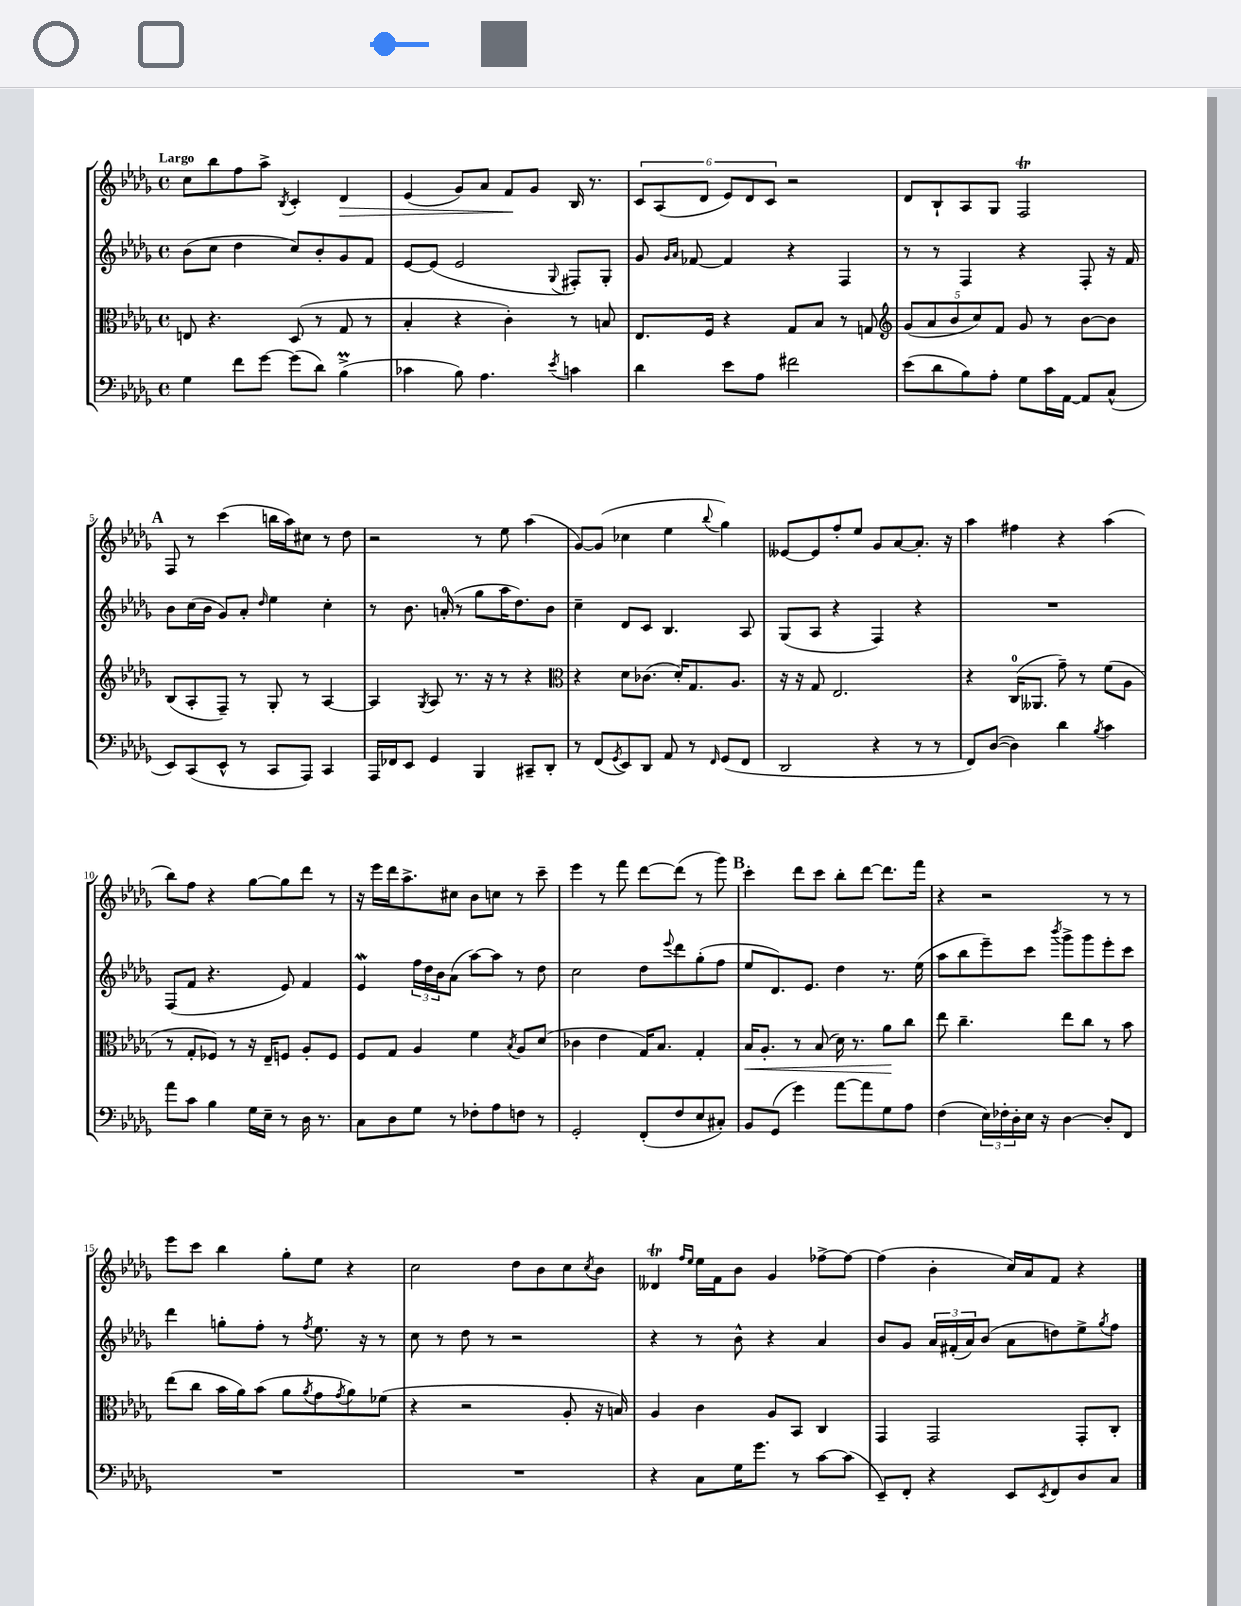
<<
\new StaffGroup <<
\new Staff = "s0" {
    \clef treble \key des \major \defaultTimeSignature \time 4/4 \tempo "Largo"
    c''8 bes''8 f''8 aes''8-> \acciaccatura { bes8 } c'4-. des'4\> |
    ees'4( ges'8) aes'8 f'8\! ges'8 bes16 r8. |
    \tuplet 6/4 { c'8 aes8( des'8 ees'8) des'8 c'8 } r2 |
    des'8 bes8-! aes8 ges8 f2\trill |
    \mark \markup { \bold "A" } f8 r8 c'''4( b''16 aes''16) cis''8 r8 des''8 |
    r2 r8 ees''8 aes''4( |
    ges'8~) ges'8( ces''4 ees''4 \appoggiatura { bes''8 } ges''4) |
    eeses'8~ eeses'8 f''8-. ees''8 ges'8 aes'8~ aes'8.-. r16 |
    aes''4 fis''4 r4 aes''4( |
    bes''8) f''8 r4 ges''8~ ges''8 des'''8 r8 |
    r16 ees'''16 des'''16 aes''8.-> cis''8 bes'8 c''8 r8 c'''8-- |
    ees'''4 r8 f'''8 des'''8~ des'''8( r8 ges'''8) |
    \mark \markup { \bold "B" } c'''4-. des'''8 c'''8 bes''8-. des'''8~ des'''8. f'''16 |
    r4 r2 r8 r8 |
    ees'''8 c'''8 bes''4 ges''8-. ees''8 r4 |
    c''2 des''8 bes'8 c''8 \acciaccatura { c''8 } bes'8 |
    deses'4\trill \grace { f''16 ees''16 } ees''16 f'16 bes'8 ges'4 fes''8~-> fes''8~ |
    fes''4( bes'4-. c''16) aes'16 f'8 r4 \bar "|." |
}
\new Staff = "s1" {
    \clef treble \key des \major \defaultTimeSignature \time 4/4
    bes'8( c''8 des''4 c''8) bes'8-. ges'8 f'8 |
    ees'8~ ees'8( ees'2 \appoggiatura { ges8 } fis8-.) ges8-. |
    ges'8 \grace { ges'16 aes'16 } fes'8~ fes'4 r4 f4 |
    r8 r8 f4 r4 f8-. r16 f'16 |
    \mark \markup { \bold "A" } bes'8 c''16( bes'16 ges'8) aes'8-. \grace { des''16 } ees''4 c''4-. |
    r8 bes'8. a'16-0-.( r8 ges''8 aes''16 des''8.) bes'8 |
    c''4-- des'8 c'8 bes4. aes8 |
    ges8( aes8 r4 f4) r4 |
    R1 |
    f8( f'8 r4. ees'8) f'4 |
    ees'4\mordent \tuplet 3/2 { f''16 des''16 bes'16 } aes'8( aes''8~) aes''8 r8 des''8 |
    c''2 des''8 \appoggiatura { ees'''8 } des'''8 ges''8-.( f''8 |
    \mark \markup { \bold "B" } ees''8 des'8.) ees'8. des''4 r8. ees''16( |
    aes''8 bes''8 ees'''8--) c'''8 \acciaccatura { bes'''8 } ges'''8-> ges'''8 ees'''8-. c'''8 |
    des'''4 g''8-. f''8-. r8 \acciaccatura { f''8 } ees''8. r16 r8 |
    c''8 r8 des''8 r8 r2 |
    r4 r8 bes'8-^ r4 aes'4 |
    bes'8 ges'8 \tuplet 3/2 { aes'16 fis'16-.( aes'16) } bes'8( aes'8 d''8) ees''8-> \acciaccatura { ges''8 } f''8 \bar "|." |
}
\new Staff = "s2" {
    \clef alto \key des \major \defaultTimeSignature \time 4/4
    e8 r4. des8( r8 ges8 r8 |
    bes4-. r4 c'4-.) r8 b8 |
    ees8. f16 r4 ges8 bes8 r8 g8 |
    \clef treble \tuplet 5/4 { ges'8( aes'8 bes'8 c''8) f'8 } ges'8 r8 bes'8~ bes'8 |
    \mark \markup { \bold "A" } bes8( aes8-. f8--) r8 ges8-. r8 aes4~ |
    aes4 \acciaccatura { ges8 } aes8 r8. r16 r8 r4 |
    \clef alto r4 des'8 ces'8.( des'16-.) ges8. aes8. |
    r16 r16 ges8 ees2. |
    r4 c16-0( aeses,8. ges'8--) r8 f'8( aes8 |
    r8 ges8-. fes8) r8 r16 ees16-- f8 aes8-. f8 |
    f8 ges8 aes4 f'4 \acciaccatura { bes8 } aes8 des'8( |
    ces'4 ees'4 ges16) bes8. ges4-. |
    \mark \markup { \bold "B" } bes16\< aes8.-. r8 bes8( des'16) r8. aes'8\! c''8 |
    ees''8 c''4.-- ees''8 c''8 r8 bes'8 |
    ees''8( c''8 bes'16 aes'16) bes'8( aes'8 \acciaccatura { aes'8 } ges'8 \acciaccatura { ges'8 } aes'8) fes'8( |
    r4 r2 aes8-. r16 b16) |
    aes4 c'4 aes8 bes,8 c4 |
    ges,4 ges,2 ges,8-. c8-. \bar "|." |
}
\new Staff = "s3" {
    \clef bass \key des \major \defaultTimeSignature \time 4/4
    ges4 f'8 ges'8~ ges'8( des'8) bes4->\prall( |
    ces'4 bes8) aes4. \acciaccatura { ees'8 } c'4 |
    des'4 ees'8 aes8 fis'2 |
    ees'8( des'8 bes8) aes8-. ges8 c'16 aes,16~ aes,8 c8-^( |
    \mark \markup { \bold "A" } ees,8) c,8( ees,8-^ r8 c,8 aes,,8) c,4 |
    aes,,16 fes,16 ees,8 ges,4 bes,,4 cis,8-- des,8-. |
    r8 f,8( \acciaccatura { ges,8 } ees,8) des,8 aes,8 r8 \grace { f,16 } ges,8( f,8 |
    des,2 r4 r8 r8 |
    f,8) des8~( des4) des'4 \acciaccatura { bes8 } c'4 |
    aes'8 c'8 bes4 ges16 ees16-- r8 des16 r8. |
    c8 des8 ges8 r8 fes8-. aes8 f8 r8 |
    ges,2-. f,8-.( f8 ees8 cis8-.) |
    \mark \markup { \bold "B" } bes,8 ges,8( ges'4) aes'8~ aes'8 ges8 aes8 |
    f4( \tuplet 3/2 { ees16) fes16-. des16-. } ees16 r16 des4~ des8-. f,8 |
    R1 |
    R1 |
    r4 c8 ges16 ges'8. r8 c'8~ c'8( |
    ees,8--) f,8-. r4 ees,8 \acciaccatura { ees,8 } f,8 des8 c8 \bar "|." |
}
>>
>>
